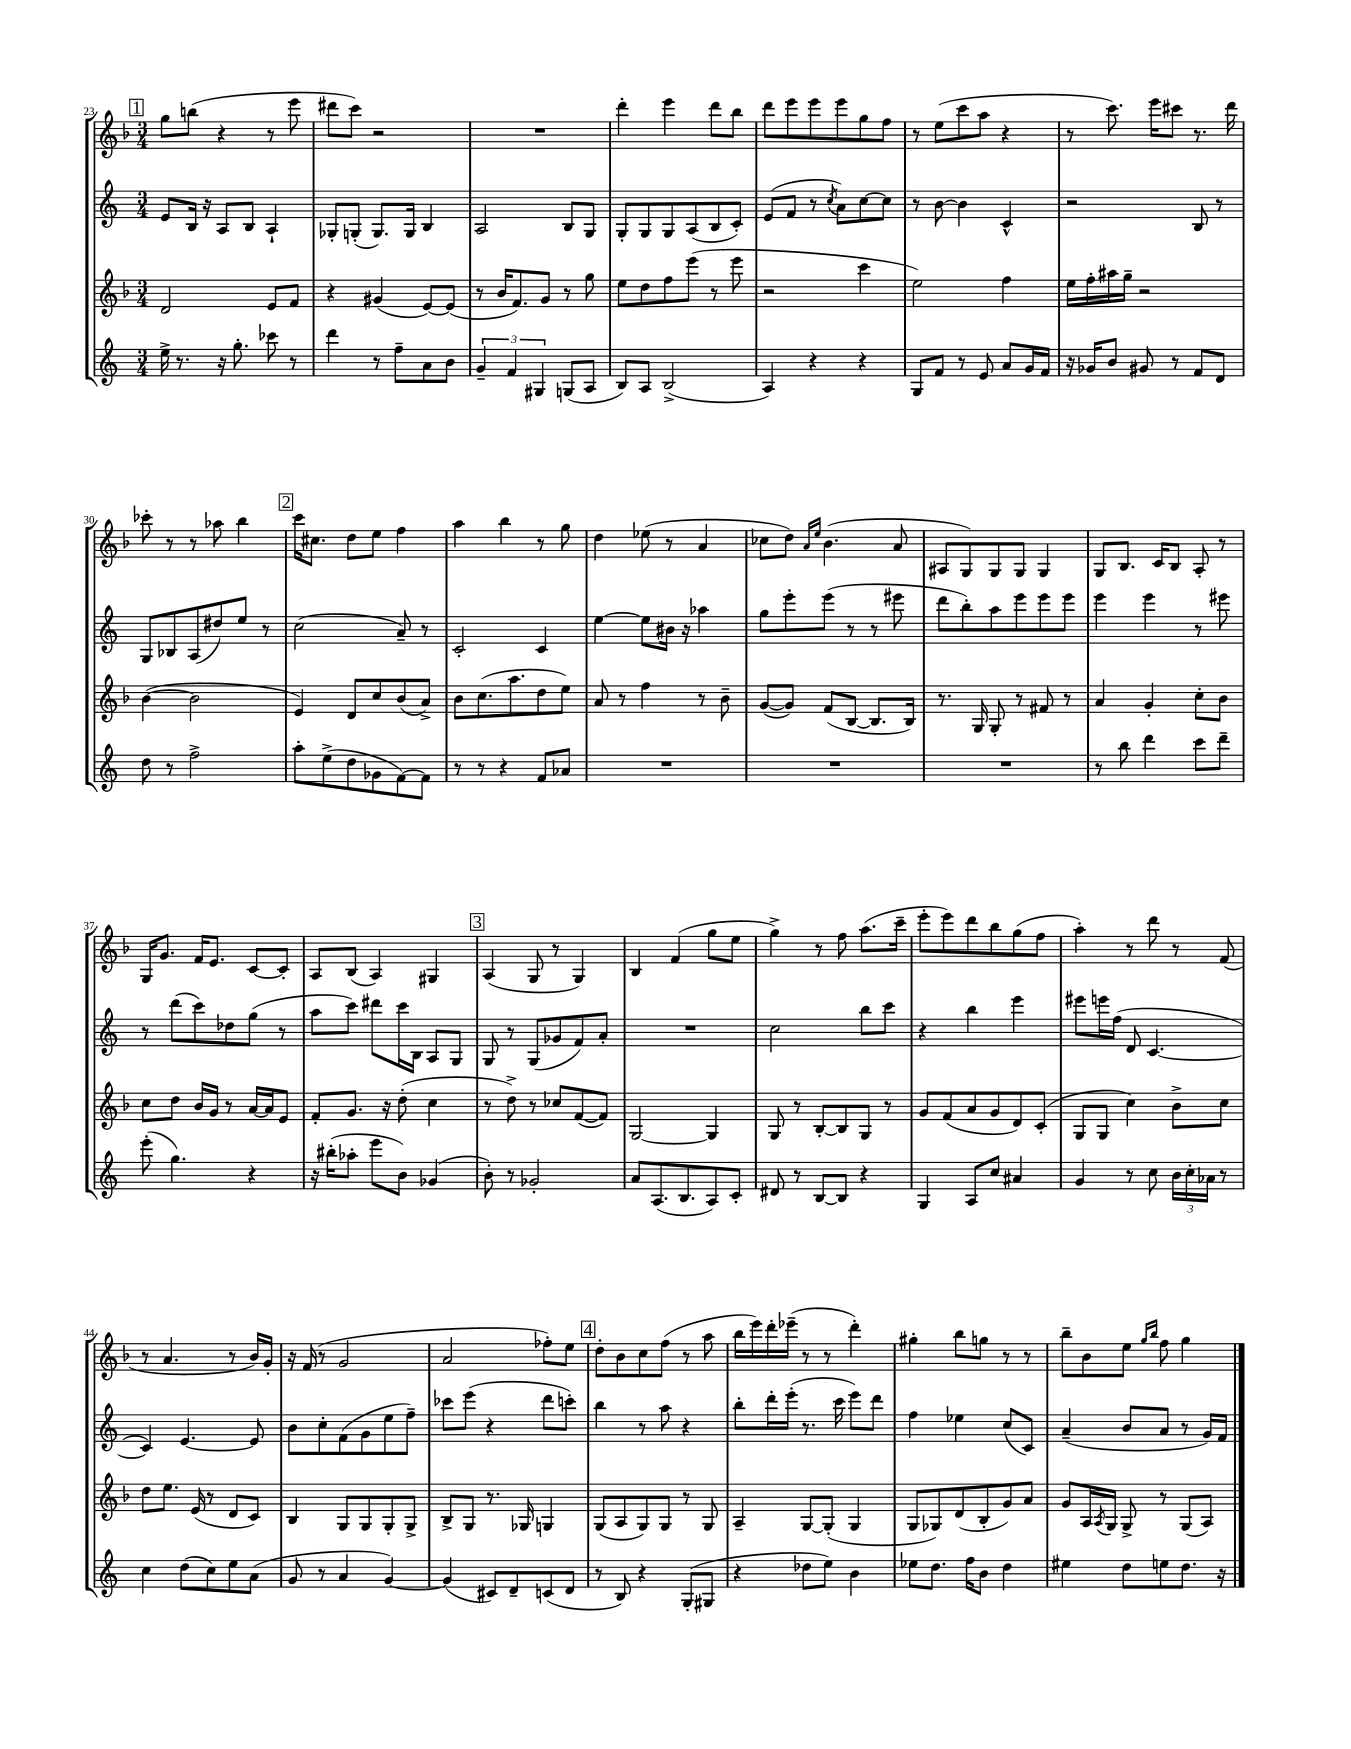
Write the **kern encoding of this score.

**kern	**kern	**kern	**kern
*staff4	*staff3	*staff2	*staff1
*clefG2	*clefG2	*clefG2	*clefG2
*k[]	*k[b-]	*k[]	*k[b-]
*M3/4	*M3/4	*M3/4	*M3/4
16ee^	2d	8e	8gg
8.r	.	.	.
.	.	16B	(8bb
.	.	16r	.
16r	.	8A	4r
8.gg'	.	.	.
.	.	8B	.
8ccc-	8e	4A`	8r
8r	8f	.	8eee
=	=	=	=
4ddd	4r	8G-'	8ddd#
.	.	(8G'	8ccc)
8r	(4g#	8.G)	2r
8ff~	.	.	.
.	.	16G	.
8a	[8e)	4B	.
8b	(8e]	.	.
=	=	=	=
6g~	8r	2A	2.r
.	16b-	.	.
6f	.	.	.
.	8.f)	.	.
6G#	.	.	.
.	8g	.	.
(8G	8r	8B	.
8A	8gg	8G	.
=	=	=	=
8B)	8ee	8G'	4ddd'
8A	8dd	8G	.
(2B^	8ff	8G	4eee
.	(8eee	(8A	.
.	8r	8B	8ddd
.	8eee	8c')	8bb-
=	=	=	=
4A)	2r	(8e	8ddd
.	.	8f	8eee
4r	.	8r	8eee
.	.	8qcc	.
.	.	8a)	8eee
4r	4ccc	[8cc	8gg
.	.	8cc]	8ff
=	=	=	=
8G	2ee)	8r	8r
8f	.	[8b	(8ee
8r	.	4b]	8ccc
8e	.	.	8aa
8a	4ff	4c^^	4r
16g	.	.	.
16f	.	.	.
=	=	=	=
16r	16ee	2r	8r
16g-	16ff'	.	.
8b	16aa#	.	8.ccc)
.	16gg~	.	.
8g#	2r	.	.
.	.	.	16eee
8r	.	.	8ccc#
8f	.	8B	8.r
8d	.	8r	.
.	.	.	16ddd
=	=	=	=
8dd	([4b-	8G	8ccc-'
8r	.	8B-	8r
2ff^	2b-]	(8A	8r
.	.	8dd#)	8aa-
.	.	8ee	4bb-
.	.	8r	.
=	=	=	=
8aa'	4e)	(2cc	16ccc
.	.	.	8.cc#
(8ee^	.	.	.
8dd	8d	.	8dd
8g-	8cc	.	8ee
[8f)	(8b-	8a~)	4ff
8f]	8a^)	8r	.
=	=	=	=
8r	8b-	2c'	4aa
8r	(8.cc	.	.
4r	.	.	4bb-
.	8.aa	.	.
8f	8dd	4c	8r
8a-	8ee)	.	8gg
=	=	=	=
2.r	8a	[4ee	4dd
.	8r	.	.
.	4ff	8ee]	(8ee-
.	.	16b#	8r
.	.	16r	.
.	8r	4aa-	4a
.	8b-~	.	.
=	=	=	=
2.r	([8g	8gg	8cc-
.	8g])	8eee'	8dd)
.	.	.	16qqa
.	.	.	16qqee
.	(8f	(8eee	(4.b-
.	[8B-	8r	.
.	8.B-]	8r	.
.	.	8eee#	8a
.	16B-)	.	.
=	=	=	=
2.r	8.r	8ddd	8A#
.	.	8bb')	8G)
.	16G	.	.
.	8G'	8aa	8G
.	8r	8eee	8G
.	8f#	8eee	4G
.	8r	8eee	.
=	=	=	=
8r	4a	4eee	8G
8bb	.	.	8.B-
4ddd	4g'	4eee	.
.	.	.	16c
.	.	.	8B-
8ccc	8cc'	8r	8A'
8ddd~	8b-	8eee#	8r
=	=	=	=
(8eee'	8cc	8r	16G
.	.	.	8.g
4.gg)	8dd	(8ddd	.
.	16b-	8ccc)	16f
.	16g	.	8.e
.	8r	8dd-	.
4r	[16a	(8gg	[8c
.	16a]	.	.
.	8e	8r	8c']
=	=	=	=
16r	8f'	8aa	8A
(16bb#'	.	.	.
8aa-'	8.g	8ccc)	(8B-
8eee	.	8ddd#	4A)
.	16r	.	.
8b)	(8dd'	16ccc	.
.	.	16B	.
(4g-	4cc	8A	4G#
.	.	8G	.
=	=	=	=
8b')	8r	8G	(4A
8r	8dd^)	8r	.
2g-'	8r	(8G	8G
.	8cc-	8g-	8r
.	([8f	8f)	4G)
.	8f])	8a'	.
=	=	=	=
8a	[2G	2.r	4B-
(8.A	.	.	.
.	.	.	(4f
8.B	.	.	.
8A)	4G]	.	8gg
8c'	.	.	8ee
=	=	=	=
8d#	8G	2cc	4gg^)
8r	8r	.	.
[8B	[8B-'	.	8r
8B]	8B-]	.	8ff
4r	8G	8bb	(8.aa
.	8r	8ccc	.
.	.	.	16ccc~
=	=	=	=
4G	8g	4r	8eee'
.	(8f	.	8eee)
8A	8a	4bb	8ddd
8cc	8g	.	8bb-
4a#	8d)	4eee	(8gg
.	(8c'	.	8ff
=	=	=	=
4g	8G	8eee#	4aa')
.	8G	16eee	.
.	.	(16ff	.
8r	4cc)	8d	8r
8cc	.	[4.c	8ddd
24b	8b-^	.	8r
24cc'	.	.	.
24a-	.	.	.
8r	8cc	.	(8f
=	=	=	=
4cc	8dd	4c])	8r
.	8.ee	.	4.a
(8dd	.	[4.e	.
.	(16e	.	.
8cc)	8r	.	.
8ee	8d	.	8r
(8a	8c)	8e]	16b-)
.	.	.	16g'
=	=	=	=
8g	4B-	8b	16r
.	.	.	(16f
8r	.	8cc'	8r
4a	8G	(8f	2g
.	8G	8g	.
[4g)	8G'	8ee	.
.	8G^	8ff~)	.
=	=	=	=
(4g]	8B-^	8ccc-	2a
.	8G	(8eee	.
8c#)	8.r	4r	.
8d~	.	.	.
.	16G-	.	.
(8c	4G	8ddd	8ff-')
8d	.	8ccc')	8ee
=	=	=	=
8r	(8G	4bb	8dd'
8B)	8A	.	8b-
4r	8G)	8r	8cc
.	8G	8aa	(8ff
(8G'	8r	4r	8r
8G#	8G	.	8aa
=	=	=	=
4r	4A~	8bb'	16bb-
.	.	.	16eee)
.	.	16ddd'	16ddd'
.	.	(16eee'	(16eee-~
8dd-	[8G	8.r	8r
8ee)	(8G']	.	8r
.	.	16ccc	.
4b	4G	8eee)	4ddd')
.	.	8ddd	.
=	=	=	=
8ee-	8G	4ff	4gg#'
8.dd	8G-)	.	.
.	(8d	4ee-	8bb-
16ff	.	.	.
8b	8B-'	.	8gg
4dd	8g)	(8cc	8r
.	8a	8c)	8r
=	=	=	=
4ee#	8g	(4a~	8bb-~
.	16A	.	8b-
.	8qA	.	.
.	16G	.	.
8dd	8G^	8b	8ee
.	.	.	16qqgg
.	.	.	16qqbb-
8ee	8r	8a	8ff
8.dd	(8G	8r	4gg
.	8A)	16g)	.
16r	.	16f	.
==	==	==	==
*-	*-	*-	*-
